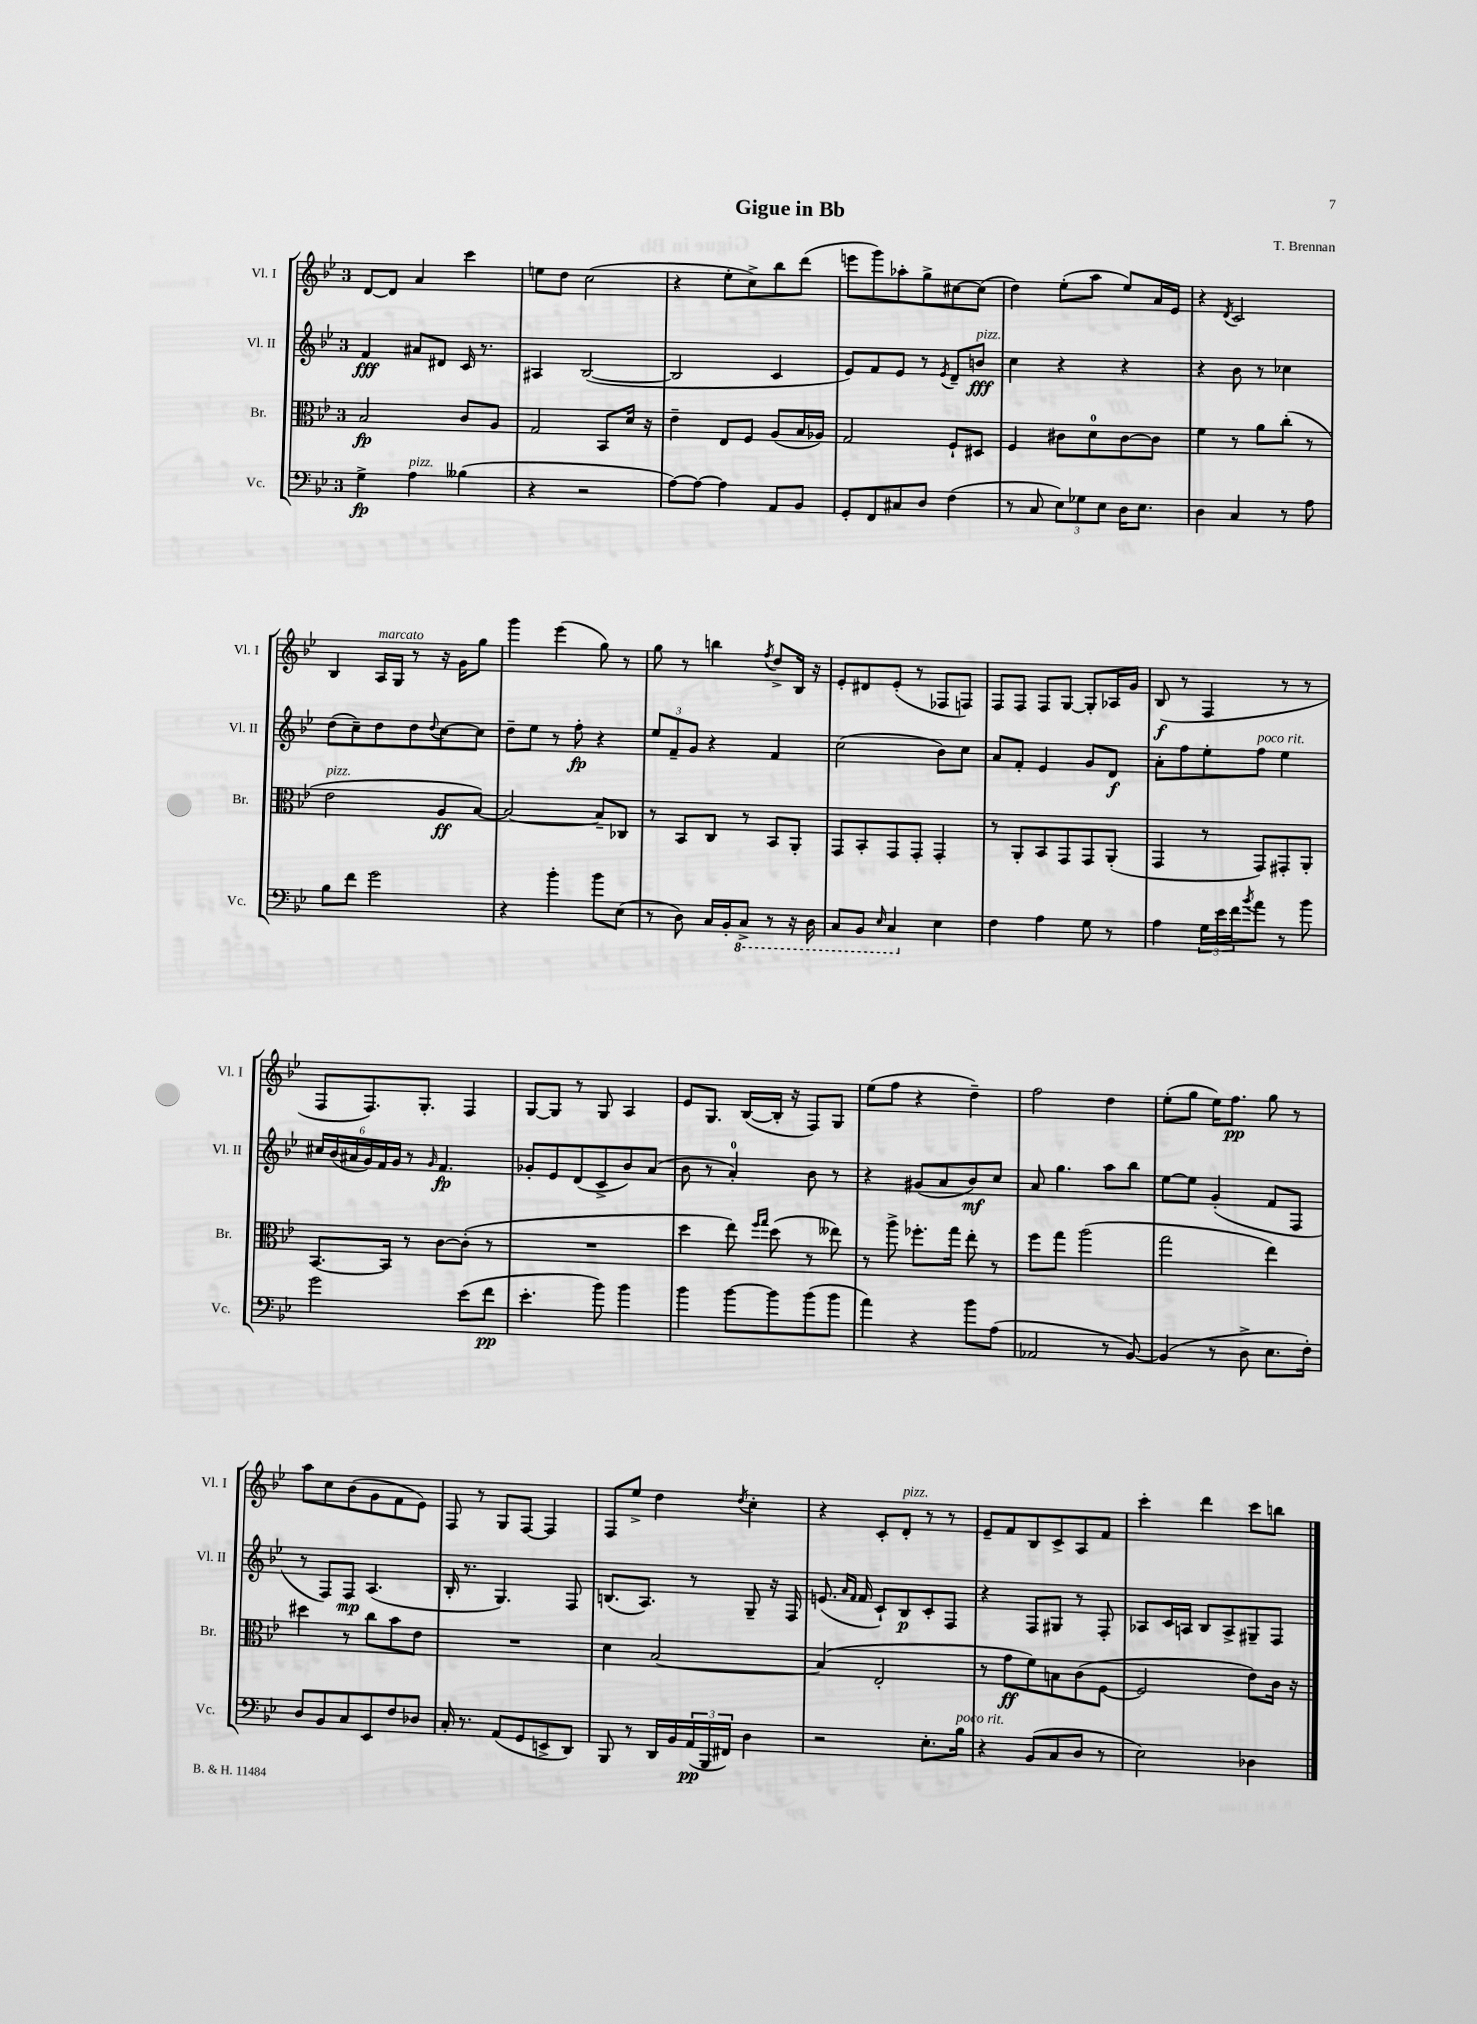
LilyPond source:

\header { title = "Gigue in Bb" composer = "T. Brennan" }
<<
\new StaffGroup <<
\new Staff = "s0" \with { instrumentName = "Vl. I" shortInstrumentName = "Vl. I" } {
    \clef treble \key bes \major \once \override Staff.TimeSignature.style = #'single-digit \time 3/4
    d'8~ d'8 a'4 c'''4 |
    e''8 d''8 c''2( |
    r4 ees''8-. c''8->) bes''8 d'''8( |
    e'''8 g'''8) aes''8-. g''8-> cis''8~ cis''8( |
    d''4) ees''8-.( a''8 ees''8) a'16 ees'16 |
    r4 \acciaccatura { d'8 } c'2 |
    bes4 a16^\markup { \italic "marcato" } g16 r8 r16 g'16 g''8 |
    g'''4 ees'''4( g''8) r8 |
    g''8 r8 b''4 \acciaccatura { f''8 } d''8-> bes16 r16 |
    ees'8-. dis'8 ees'8-.( r8 fes8 f8) |
    f8 f8 f8 g8~ g8-. aes16 g'16 |
    bes8\f( r8 f4 r8 r8 |
    f8 f8.) g8.-. f4 |
    g8~ g8 r8 g8 a4 |
    ees'8 g8. bes16~( bes16-. r16 f8) g8 |
    ees''8( f''8 r4 d''4--) |
    f''2 d''4 |
    ees''8-.( g''8 ees''16) f''8.\pp g''8 r8 |
    a''8 c''8 bes'8( g'8 f'8 ees'8) |
    f8 r8 g8 f8~ f4 |
    f8 ees''8-> d''4 \acciaccatura { d''8 } c''4-. |
    r4 c'8-. d'8-.^\markup { \italic "pizz." } r8 r8 |
    ees'8-- f'8 bes8 c'8-> a8 f'8 |
    c'''4-. d'''4 c'''8 b''8 \bar "|." |
}
\new Staff = "s1" \with { instrumentName = "Vl. II" shortInstrumentName = "Vl. II" } {
    \clef treble \key bes \major \once \override Staff.TimeSignature.style = #'single-digit \time 3/4
    f'4\fff ais'8 dis'8 c'16 r8. |
    ais4 bes2~( |
    bes2 c'4 |
    ees'8) f'8 ees'8 r8 \acciaccatura { ees'8 } d'8-- b'8\fff^\markup { \italic "pizz." } |
    c''4 r4 r4 |
    r4 bes'8 r8 ces''4 |
    d''8( c''8--) d''8 d''8 \appoggiatura { d''8 } c''8~ c''8 |
    d''8-- ees''8 r8 f''8-.\fp r4 |
    \tuplet 3/2 { ees''8 f'8-- g'8 } r4 f'4 |
    c''2( bes'8) c''8 |
    a'8 f'8-. ees'4 g'8 d'8\f |
    a'8-. f''8 ees''8-. f''8^\markup { \italic "poco rit." } ees''4 |
    \tuplet 6/4 { cis''16 bes'16( ais'16 g'16) f'16 g'16 } r8 \grace { g'16 } f'4.\fp |
    ges'8-. ees'8 d'8( c'8-> bes'8) a'8( |
    bes'8 r8 a'4-0-.) bes'8 r8 |
    r4 gis'8( a'8 bes'8\mf) c''8 |
    a'8 g''4. a''8 bes''8 |
    ees''8~ ees''8 g'4-.( f'8 f8 |
    r8 f8) f8\mp a4.( |
    bes16-. r8. g4.) f8 |
    b8.( a8.) r8 g8-- r16 f16 |
    e'8.( \grace { a'16 f'16 } f'16 c'8-!) bes8\p c'8-. f8 |
    r4 f8 gis8 r8 f8-. |
    aes8 c'16 a16 bes8 a8-> gis8-- f8 \bar "|." |
}
\new Staff = "s2" \with { instrumentName = "Br." shortInstrumentName = "Br." } {
    \clef alto \key bes \major \once \override Staff.TimeSignature.style = #'single-digit \time 3/4
    bes2\fp c'8 a8 |
    g2 bes,8 d'16 r16 |
    ees'4-- ees8 f8 a8( bes16 aes16) |
    g2 f8-! dis8 |
    f4 cis'8 d'8-0 cis'8~ cis'8 |
    f'4 r8 a'8 c''8-.( r8 |
    ees'2^\markup { \italic "pizz." } a8\ff bes8~) |
    bes2~ bes8-- ces8 |
    r8 bes,8 c8 r8 bes,8 a,8-. |
    g,8 bes,8-. g,8 g,8-. g,4-. |
    r8 a,8-. bes,8 g,8 g,8 a,8-.( |
    g,4 r8 g,8) gis,8-. a,8-. |
    bes,8.~ bes,16 r8 c'8~ c'8-.( r8 |
    R2. |
    d''4 ees''8) \grace { f''16 g''16 } d''8( r8 eeses''8) |
    r8 a''8-> fes''8.-. g''16 ees''8-. r8 |
    f''8 g''8 a''2( |
    g''2 ees''4) |
    dis''4 r8 c''8 bes'8 ees'8 |
    R2. |
    d'4 bes2~ |
    bes4( ees2-. |
    r8 g'8\ff f'8) b8 c'8( f8~ |
    f2 ees'8) c'16 r16 \bar "|." |
}
\new Staff = "s3" \with { instrumentName = "Vc." shortInstrumentName = "Vc." } {
    \clef bass \key bes \major \once \override Staff.TimeSignature.style = #'single-digit \time 3/4
    g4->\fp a4^\markup { \italic "pizz." } beses4( |
    r4 r2 |
    a8~) a8~ a4 a,8 bes,8 |
    g,8-. f,8 cis8 d8 f4( |
    r8 c8 \tuplet 3/2 { ees8) ges8 ees8 } d16 ees8. |
    d4 c4 r8 a8 |
    bes8 f'8 g'2 |
    r4 bes'4-. bes'8 ees8( |
    r8 d8) c16 bes,16-. \ottava #-1 c,8-> r8 r16 d,16 |
    c,8 bes,,8 \grace { ees,16 } c,4 \ottava #0 ees4 |
    f4 a4 g8 r8 |
    a4 \tuplet 3/2 { g16 ees'16 f'16 } \acciaccatura { bes'8 } a'8 r8 bes'8 |
    g'2 ees'8( f'8\pp |
    ees'4.-. bes'8) bes'4 |
    bes'4 bes'8~ bes'8 bes'8( bes'8 |
    a'4) r4 bes'8 a8( |
    aes,2 r8 bes,8~) |
    bes,4( r8 d8-> ees8. f16-.) |
    d8 bes,8 c8 ees,8 f8 des8 |
    c16-. r8. a,8( g,8 e,8-> d,8) |
    bes,,8 r8 d,16 bes,16 \tuplet 3/2 { a,16\pp( bes,,16 fis,16) } d4 |
    r2 ees8.-. bes16^\markup { \italic "poco rit." } |
    r4 bes,8( c8 d8 r8 |
    ees2) des4 \bar "|." |
}
>>
>>
\layout { \context { \Score \remove "Bar_number_engraver" } }
